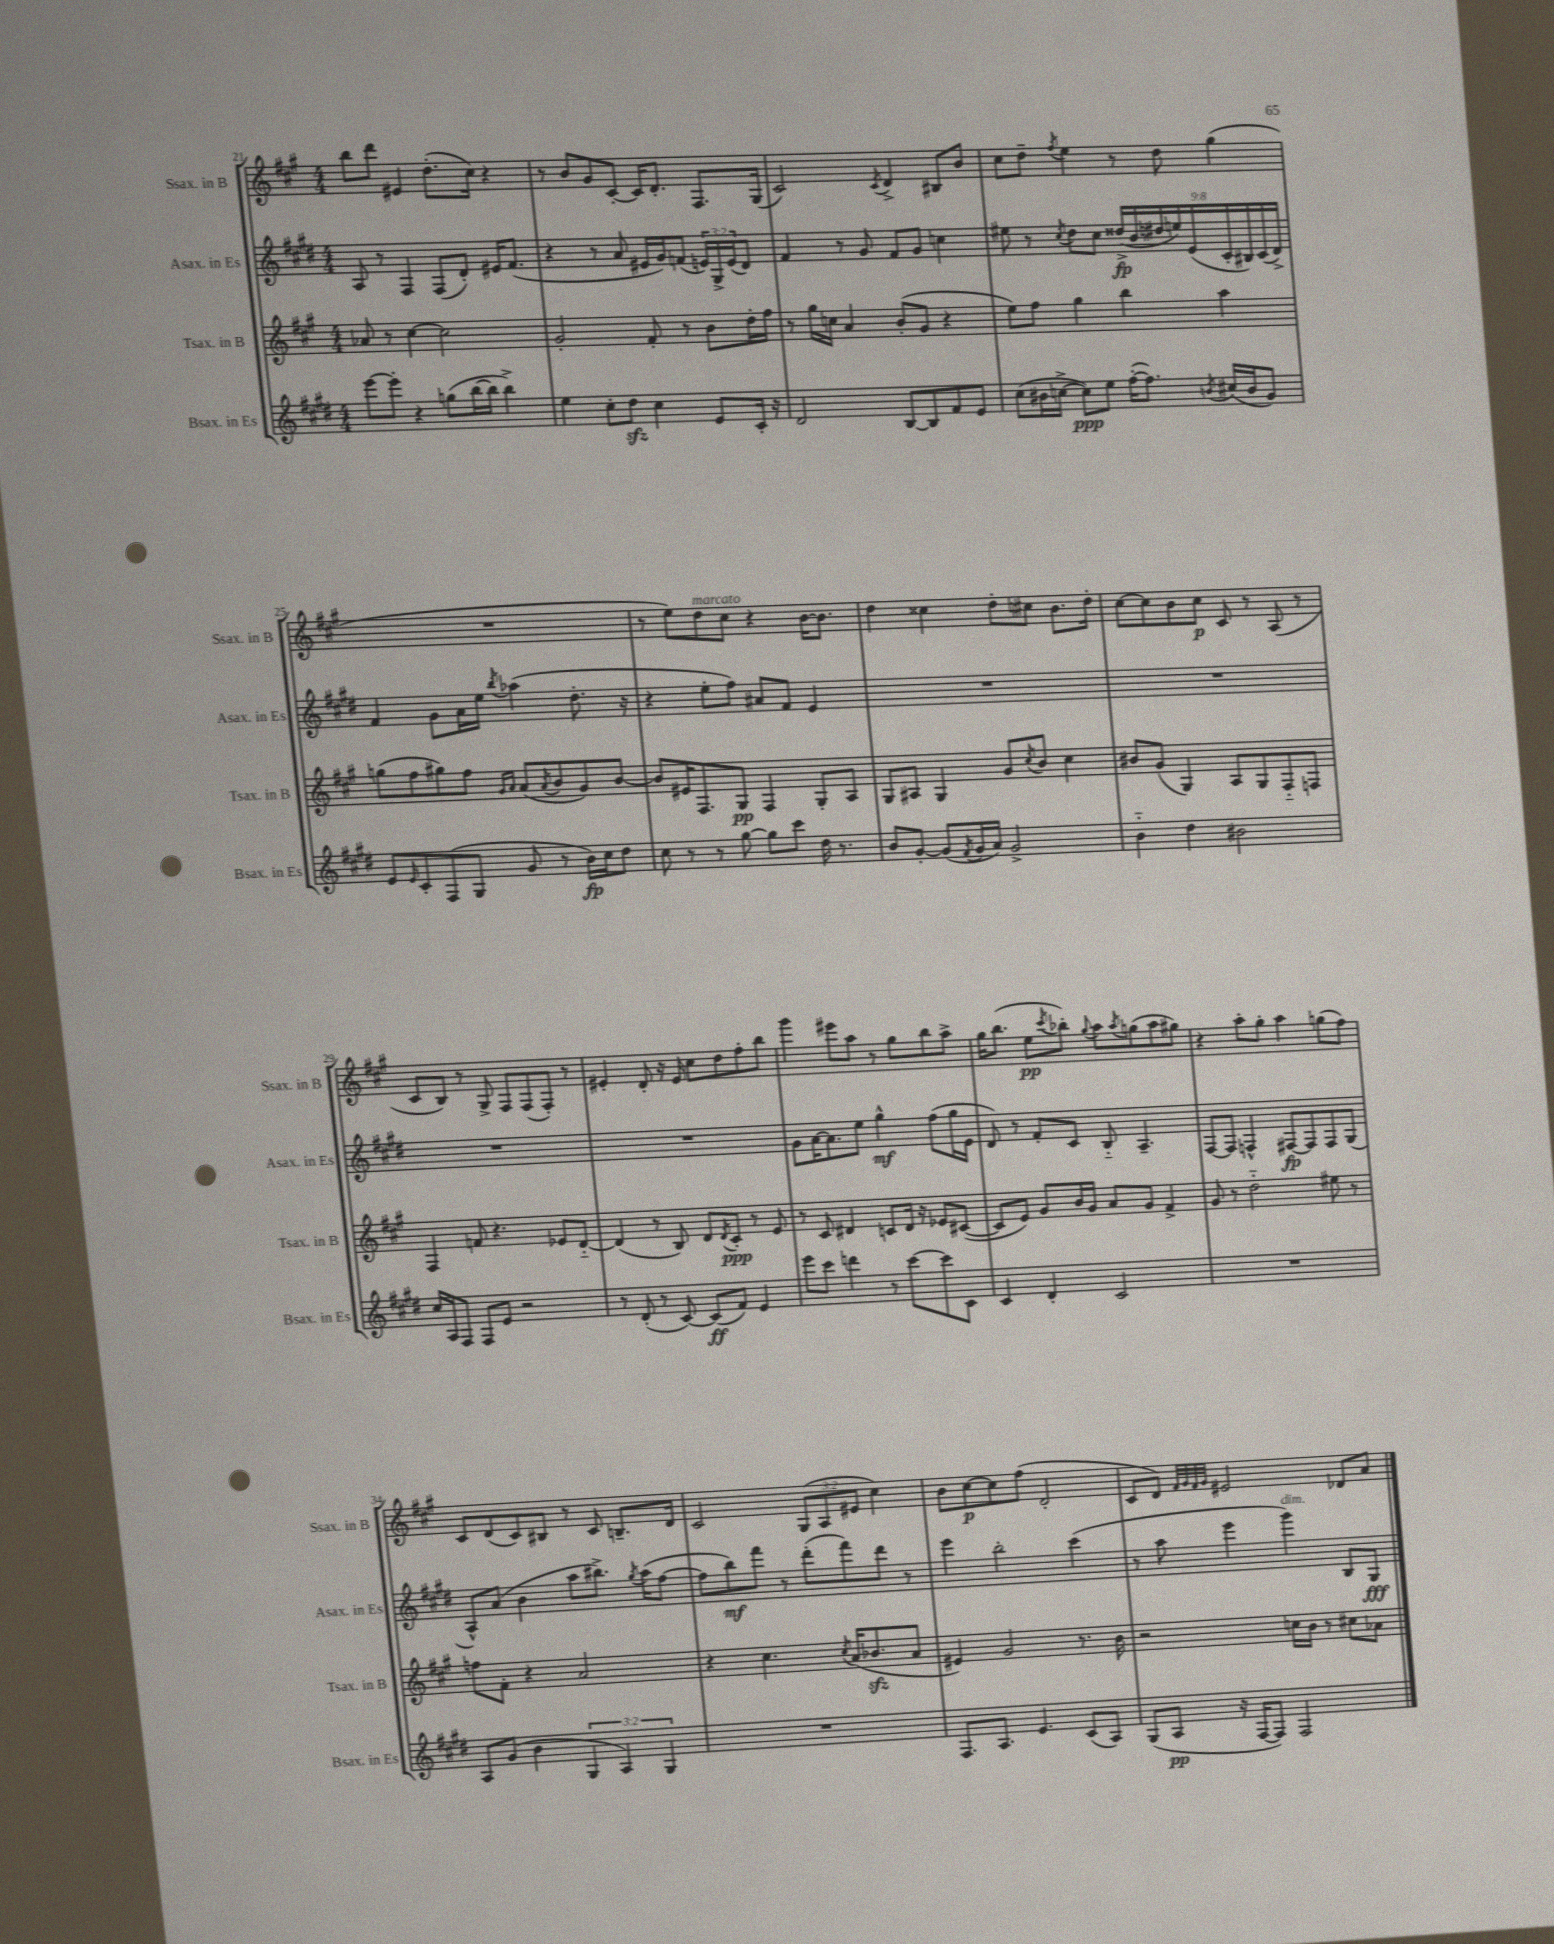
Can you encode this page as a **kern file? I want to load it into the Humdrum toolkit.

**kern	**dynam	**kern	**dynam	**kern	**dynam	**kern	**dynam
*part4	*part4	*part3	*part3	*part2	*part2	*part1	*part1
*staff4	*staff4	*staff3	*staff3	*staff2	*staff2	*staff1	*staff1
*I"Bsax. in Es	*	*I"Tsax. in B	*	*I"Asax. in Es	*	*I"Ssax. in B	*
*I'Bsax. in Es	*	*I'Tsax. in B	*	*I'Asax. in Es	*	*I'Ssax. in B	*
*clefG2	*	*clefG2	*	*clefG2	*	*clefG2	*
*k[f#c#g#d#]	*	*k[f#c#g#]	*	*k[f#c#g#d#]	*	*k[f#c#g#]	*
*M4/4	*	*M4/4	*	*M4/4	*	*M4/4	*
=21	=21	=21	=21	=21	=21	=21	=21
[8eee\L	.	8a-X/	.	8A/	.	8bb\L	.
8eee'\J]	.	8r	.	8r	.	8ddd\J	.
4r	.	[4cc#\	.	4F#/	.	4e#X/	.
(8ggn\L	.	2cc#\]	.	(8F#/L	.	(8.dd'\L	.
[16bb\L	.	.	.	8d#'/J)	.	.	.
16bb\JJ]	.	.	.	.	.	16cc#\Jk)	.
4bb^\)	.	.	.	16e#X/KL	.	4r	.
.	.	.	.	(8.f#/J	.	.	.
=22	=22	=22	=22	=22	=22	=22	=22
4ee\	.	2g#'/	.	4r	.	8r	.
.	.	.	.	.	.	8b/L	.
8cc#'\L	.	.	.	8r	.	8g#/	.
8dd#zz\J	.	.	.	8a/	.	[8c#'/J	.
4cc#\	.	8f#'/	.	16e#X/LL	.	16c#/KL]	.
.	.	.	.	16g#/J)	.	8.d'/J	.
.	.	8r	.	(8fn/J	.	.	.
8e/L	.	8b\L	.	24en/LL)	.	8.F#/L	.
.	.	.	.	24G#^/	.	.	.
.	.	.	.	(24e/J	.	.	.
16c#'/Jk	.	16dd'\L	.	8d#/J)	.	.	.
16r	.	16ff#\JJ	.	.	.	(16G#/Jk	.
=23	=23	=23	=23	=23	=23	=23	=23
2d#/	.	8r	.	4f#/	.	2c#/)	.
.	.	16gg#\LL	.	.	.	.	.
.	.	16ccn\JJ	.	.	.	.	.
.	.	4a/	.	8r	.	.	.
.	.	.	.	8g#/	.	.	.
.	.	.	.	.	.	8qc#/	.
[8B/L	.	(8b'/L	.	8f#/L	.	4d^/	.
8B/]	.	8g#/J	.	8g#/J	.	.	.
8f#/	.	4r	.	4ccn\	.	8B#X/L	.
8e/J	.	.	.	.	.	8b/J	.
=24	=24	=24	=24	=24	=24	=24	=24
(8cc#\L	.	8ee\L)	.	8ee#X\	.	8cc#\L	.
16b#X\L	.	8ff#\J	.	8r	.	8dd~\J	.
[16ccn^\JJ	.	.	.	.	.	.	.
.	.	.	.	8qcc#/	.	8qff#/	.
8cc\L])	ppp	4gg#\	.	8dd#\L	.	4ee\	.
8ee\J	.	.	.	8cc#\J	.	.	.
([16ff#'\KL	.	4bb\	.	(18dd##X^/LL	fp	8r	.
.	.	.	.	18b/	.	.	.
8.ff#\J])	.	.	.	.	.	.	.
.	.	.	.	18dd#X/	.	.	.
.	.	.	.	.	.	8dd\	.
.	.	.	.	18een/)	.	.	.
.	.	.	.	(18e/	.	.	.
8qbn/	.	.	.	.	.	.	.
(16cc#X/LL	.	4aa\	.	.	.	(4gg#\	.
.	.	.	.	18c#'/	.	.	.
16b/J	.	.	.	.	.	.	.
.	.	.	.	18B#X/)	.	.	.
8g#/J)	.	.	.	.	.	.	.
.	.	.	.	(18c#/	.	.	.
.	.	.	.	18d#^/JJ)	.	.	.
!!LO:LB:g=z
=25	=25	=25	=25	=25	=25	=25	=25
8e/L	.	(8ggn\L	.	4f#/	.	1r	.
16qqe/	.	.	.	.	.	.	.
8c#'/	.	8ff#\	.	.	.	.	.
(8F#/	.	8gg#X\)	.	8g#\L	.	.	.
8G#/J	.	8ff#\J	.	16a\L	.	.	.
.	.	.	.	16ee\JJ	.	.	.
.	.	16qqg#/LL	.	.	.	.	.
.	.	16qqa/JJ	.	8qbb/	.	.	.
8g#/	.	(8a/L	.	(4aa-X\	.	.	.
.	.	8qa/	.	.	.	.	.
8r	.	8b/	.	.	.	.	.
16b\LL)	fp	8g#/)	.	8.dd#'\	.	.	.
16cc#\J	.	.	.	.	.	.	.
8dd#\J	.	[8b/J	.	.	.	.	.
.	.	.	.	16r	.	.	.
=26	=26	=26	=26	=26	=26	=26	=26
8cc#\	.	8b/L]	.	4r	.	8r	.
8r	.	16e#X/K	.	.	.	8ee\L)	.
.	.	8.F#/	.	.	.	.	.
!	!	!	!	!	!	!LO:TX:a:i:t=marcato	!
8r	.	.	.	8ee'\L	.	8dd\	.
[8gg#\	.	8G#/J	pp	8ff#\J)	.	8cc#\J	.
8gg#\L]	.	4F#/	.	8a#X/L	.	4r	.
8ccc#\J	.	.	.	8f#/J	.	.	.
16dd#\	.	8G#'/L	.	4e/	.	[16b\KL	.
8.r	.	.	.	.	.	8.b\J]	.
.	.	8A/J	.	.	.	.	.
=27	=27	=27	=27	=27	=27	=27	=27
8b/L	.	8G#/L	.	1r	.	4dd\	.
[8g#'/J	.	8A#X/J	.	.	.	.	.
(8g#/L]	.	4G#/	.	.	.	4cc##X\	.
8qf#/	.	.	.	.	.	.	.
16g#/L	.	.	.	.	.	.	.
16a/JJ)	.	.	.	.	.	.	.
2g#^/	.	8g#/L	.	.	.	8dd'\L	.
.	.	8qcc#/	.	.	.	.	.
.	.	8b/J	.	.	.	8cc#X\J	.
.	.	4cc#\	.	.	.	8.b\L	.
.	.	.	.	.	.	16dd'\Jk	.
=28	=28	=28	=28	=28	=28	=28	=28
4b\	.	8b#X/L	.	1r	.	[8cc#\L	.
.	.	(8g#/J	.	.	.	8cc#\]	.
4dd#\	.	4G#/)	.	.	.	8b\	.
.	.	.	.	.	.	8cc#\J	p
2b#X\	.	8A/L	.	.	.	8c#/	.
.	.	8G#/	.	.	.	8r	.
.	.	8F#/	.	.	.	(8A/	.
.	.	8Fn/J	.	.	.	8r	.
!!LO:LB:g=z
=29	=29	=29	=29	=29	=29	=29	=29
16cc#/LL	.	4F#/	.	1r	.	8c#/L	.
16A/J	.	.	.	.	.	.	.
8F#/J	.	.	.	.	.	8B/J)	.
8F#/L	.	8fn/	.	.	.	8r	.
8e/J	.	4.r	.	.	.	8G#^/	.
2r	.	.	.	.	.	8F#/L	.
.	.	.	.	.	.	(8F#/	.
.	.	8e-X/L	.	.	.	8F#'/J)	.
.	.	[8d/J	.	.	.	8r	.
=30	=30	=30	=30	=30	=30	=30	=30
8r	.	(4d/]	.	1r	.	4e#X'/	.
(8d#'/	.	.	.	.	.	.	.
8r	.	8r	.	.	.	8d'/	.
[8c#/)	.	8B/)	.	.	.	16r	.
.	.	.	.	.	.	16e#/	.
(8c#/L]	ff	8d/L	.	.	.	8cc#\L	.
.	.	8qd/	.	.	.	.	.
8f#/J)	.	8c#'/J	ppp	.	.	8dd\	.
4e/	.	8r	.	.	.	8ff#'\	.
.	.	8e/	.	.	.	8bb\J	.
=31	=31	=31	=31	=31	=31	=31	=31
8eee\L	.	8r	.	8g#\L	.	4ggg#\	.
8ccc#\J	.	8c#/	.	[16a\K	.	.	.
.	.	.	.	8.a\]	.	.	.
4dddn\	.	4d#X/	.	.	.	8eee#X\L	.
.	.	.	.	8ee\J	.	8aa\J	.
8r	.	8cn/L	.	4gg#^^\	mf	8r	.
[8ccc#\L	.	16d#/Jk	.	.	.	8gg#\L	.
.	.	16r	.	.	.	.	.
8ccc#\]	.	8e-X/L	.	(8ff#\L	.	8bb\	.
8c#\J	.	([8c#X/J	.	16gg#\L	.	8aa^\J	.
.	.	.	.	16e\JJ	.	.	.
=32	=32	=32	=32	=32	=32	=32	=32
4c#/	.	8c#/L]	.	8d#/)	.	16gg#\KL	.
.	.	.	.	.	.	(8.bb\J	.
.	.	8e/J)	.	8r	.	.	.
4d#'/	.	8g#/L	.	8f#'/L	.	8ee\L	pp
.	.	.	.	.	.	8qccc#/	.
.	.	16b/L	.	8c#/J	.	8bb-X'\J)	.
.	.	16g#/JJ	.	.	.	.	.
.	.	.	.	.	.	8qqgg#/	.
2c#/	.	8a/L	.	8B/	.	8aa\L	.
.	.	.	.	.	.	8qaa/	.
.	.	8g#/J	.	4.A~/	.	(8ggn\	.
.	.	4f#^/	.	.	.	8aa\	.
.	.	.	.	.	.	8gg#X\J)	.
=33	=33	=33	=33	=33	=33	=33	=33
1r	.	8g#/	.	[8F#/L	.	4r	.
.	.	8r	.	8F#/J]	.	.	.
.	.	2dd\	.	4Fn^^/	.	8aa'\L	.
.	.	.	.	.	.	8gg#'\J	.
.	.	.	.	[8F#X/L	fp	4aa\	.
.	.	.	.	8F#/]	.	.	.
.	.	8ee#X\	.	8F#/	.	(8ggn\L	.
.	.	8r	.	(8G#/J	.	8ff#\J)	.
!!LO:LB:g=z
=34	=34	=34	=34	=34	=34	=34	=34
8A/L	.	8ffn\L	.	8A^^/L)	.	8c#/L	.
(8g#/J	.	8f#'\J	.	(8a/J	.	(8d/	.
4b\	.	4r	.	4b\	.	8c#/)	.
.	.	.	.	.	.	8B#X/J	.
6G#/	.	2a/	.	8aa\L	.	8r	.
.	.	.	.	8.bb#X^\J)	.	8c#/	.
6A/)	.	.	.	.	.	.	.
.	.	.	.	.	.	8.Bn~/L	.
.	.	.	.	8qgg#/	.	.	.
.	.	.	.	(16aa\KL	.	.	.
6G#/	.	.	.	.	.	.	.
.	.	.	.	[8ff#\J	.	.	.
.	.	.	.	.	.	16d/Jk	.
=35	=35	=35	=35	=35	=35	=35	=35
1r	.	4r	.	8ff#\L]	.	2c#/	.
.	.	.	.	8bb\)	mf	.	.
.	.	4.cc#\	.	8fff#\J	.	.	.
.	.	.	.	8r	.	.	.
.	.	.	.	(8ddd#'\L	.	(12G#/L	.
.	.	.	.	.	.	12A/	.
.	.	8qcc#/	.	.	.	.	.
.	.	(16a/KL	.	8fff#\)	.	.	.
.	.	.	.	.	.	12e#X/J	.
.	.	8.b-Xzz/	.	.	.	.	.
.	.	.	.	8ddd#\J	.	4cc#\)	.
.	.	8a/J	.	8r	.	.	.
=36	=36	=36	=36	=36	=36	=36	=36
8.F#/L	.	4e#X/)	.	4eee\	.	8b\L	.
.	.	.	.	.	.	[8cc#\	p
8.A/J	.	.	.	.	.	.	.
.	.	2g#/	.	2bb'\	.	8cc#\]	.
4.e/	.	.	.	.	.	(8ff#\J	.
.	.	.	.	.	.	2d'/	.
(8c#/L	.	8.r	.	(4ccc#\	.	.	.
8A/J)	.	.	.	.	.	.	.
.	.	16b\	.	.	.	.	.
=37	=37	=37	=37	=37	=37	=37	=37
(8G#/L	.	2r	.	8r	.	8c#/L	.
8A/J	pp	.	.	8aa\	.	8d/J)	.
.	.	.	.	.	.	32qqf#/LLL	.
.	.	.	.	.	.	32qqg#/	.
.	.	.	.	.	.	32qqf#/	.
.	.	.	.	.	.	32qqg#/JJJ	.
16r	.	.	.	4eee\	.	2e#X/	.
[16F#/KL	.	.	.	.	.	.	.
8F#/J])	.	.	.	.	.	.	.
!	!	!	!	!LO:TX:a:i:t=dim.	!	!	!
2F#/	.	16ccn\LL	.	4ggg#\)	.	.	.
.	.	16b\JJ	.	.	.	.	.
.	.	8r	.	.	.	.	.
.	.	8cc#X\L	.	8B/L	.	8d-X/L	.
.	.	8a-X\J	.	8G#/J	fff	8a/J	.
==	==	==	==	==	==	==	==
*-	*-	*-	*-	*-	*-	*-	*-
